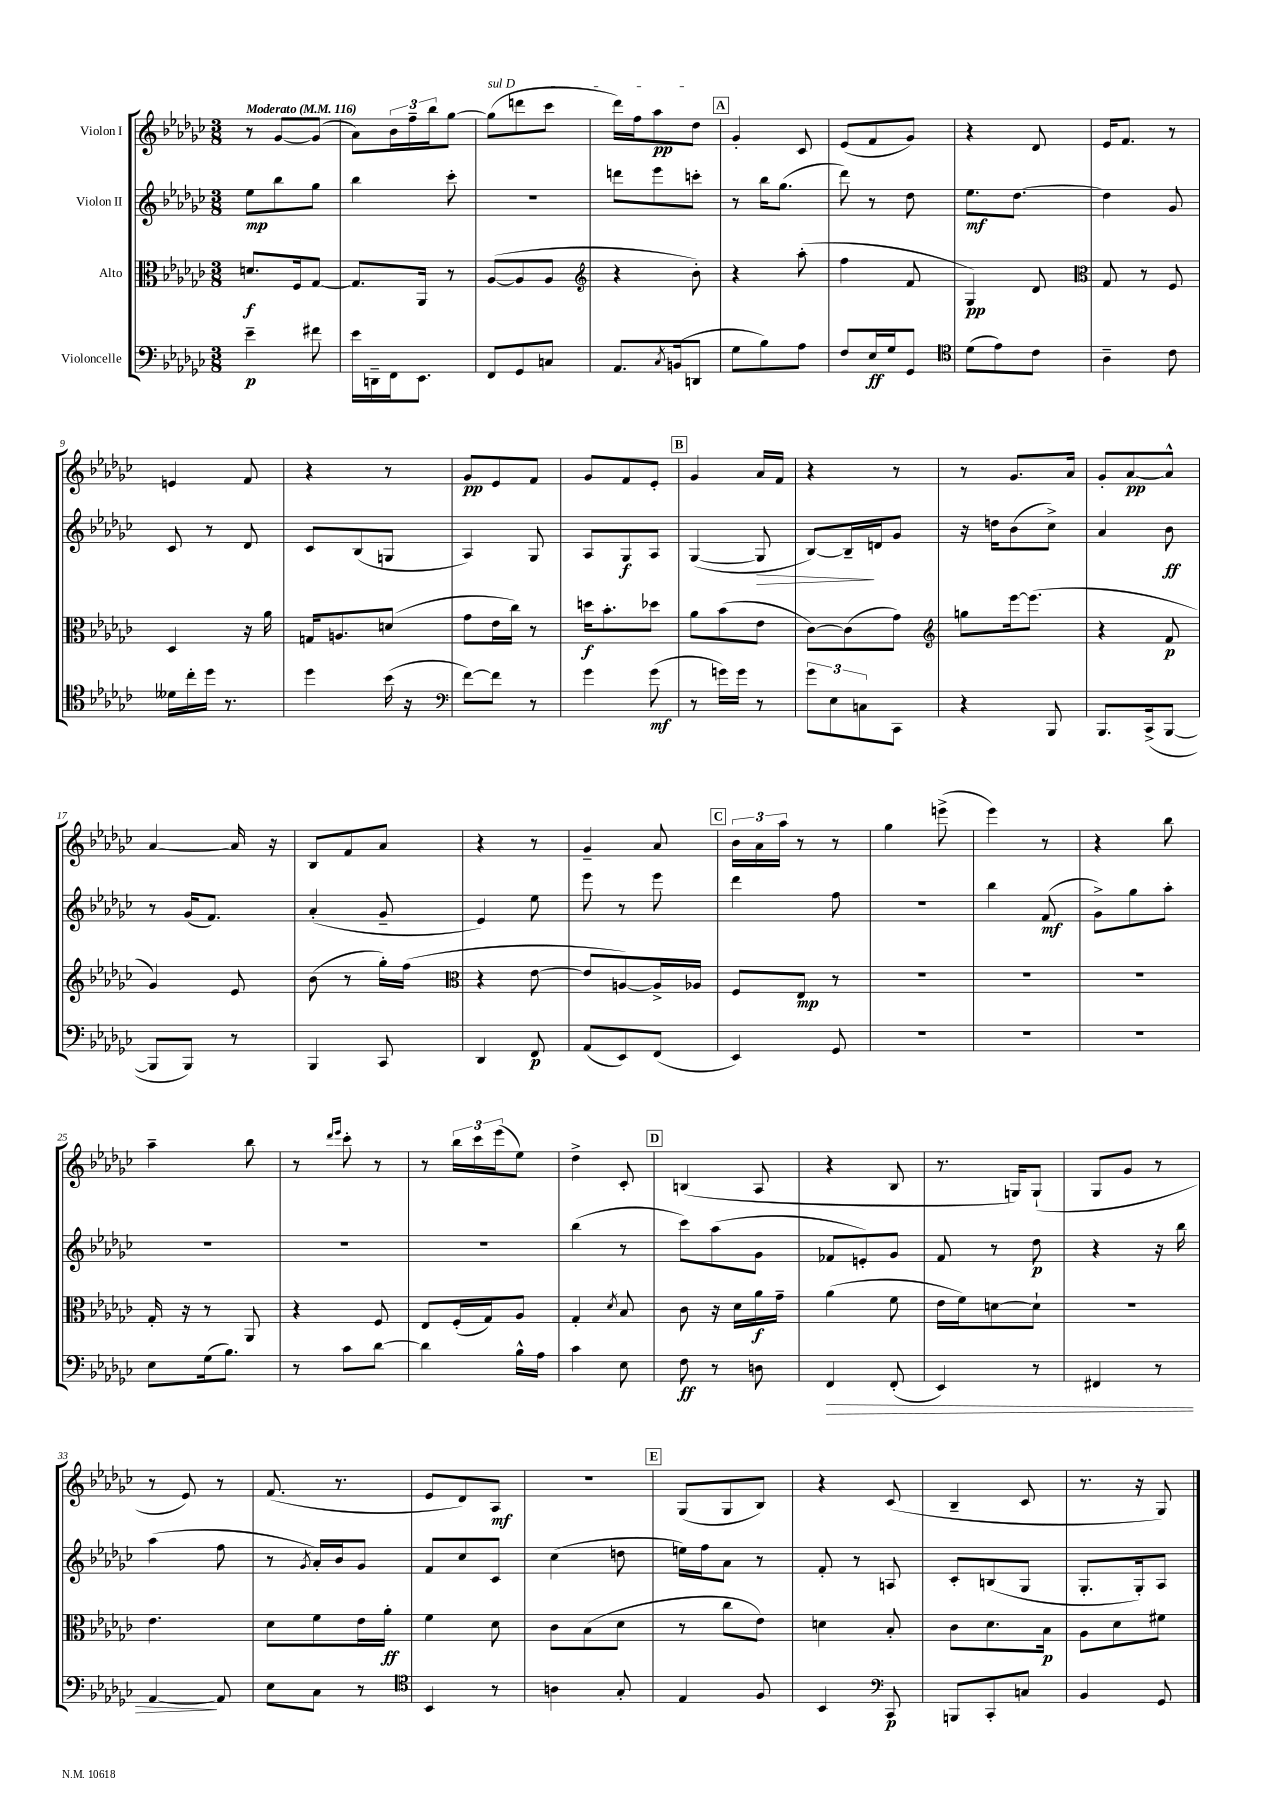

**kern	**kern	**kern	**kern
*staff4	*staff3	*staff2	*staff1
*clefF4	*clefC3	*clefG2	*clefG2
*k[b-e-a-d-g-c-]	*k[b-e-a-d-g-c-]	*k[b-e-a-d-g-c-]	*k[b-e-a-d-g-c-]
*M3/8	*M3/8	*M3/8	*M3/8
*MM116	*MM116	*MM116	*MM116
4e-~	8.d	8ee-	8r
.	.	8bb-	[8g-
.	16F	.	.
8f#	[8G-	8gg-	(8g-]
=	=	=	=
16e-	8.G-]	4bb-	8a-)
16DD~	.	.	.
16FF	.	.	24b-
.	.	.	24ff~
8.EE-	16AA-	.	.
.	.	.	24bb-
.	8r	8ccc-'	[8gg-
=	=	=	=
8FF	([8A-	4.r	(8gg-]
8GG-	8A-]	.	8ddd
8C	8A-	.	8ccc-
=	=	=	=
*	*clefG2	*	*
8.AA-	4r	8ddd	16ddd-)
.	.	.	16ff
.	.	8eee-	8aa-
8qC-	.	.	.
(16BB	.	.	.
8DD	8b-')	8ccc'	8dd-
=	=	=	=
8G-	4r	8r	4g-'
8B-)	.	16bb-	.
.	.	(8.gg-	.
8A-	(8aa-'	.	8c-
=	=	=	=
8F	4ff	8ddd-)	(8e-
16E-	.	8r	8f
16G-	.	.	.
8GG-	8f	8dd-	8g-)
=	=	=	=
*clefC4	*	*	*
(8d-	4G-)	8.ee-	4r
8e-)	.	.	.
.	.	[8.dd-	.
8c-	8d-	.	8d-
=	=	=	=
*	*clefC3	*	*
4A-~	8G-	4dd-]	16e-
.	.	.	8.f
.	8r	.	.
8c-	8F	8g-	8r
=	=	=	=
16d--	4D-	8c-	4e
16cc-'	.	.	.
16dd-	.	8r	.
8.r	.	.	.
.	16r	8d-	8f
.	16a-	.	.
=	=	=	=
4dd-	16G	8c-	4r
.	8.A	.	.
.	.	(8B-	.
(16b-	(8d	8G	8r
16r	.	.	.
=	=	=	=
*clefF4	*	*	*
[8f)	8g-	4A-)	8g-
8f]	16e-	.	8e-
.	16cc-)	.	.
8r	8r	8G-	8f
=	=	=	=
4g-	16dd	8A-	8g-
.	8.b-'	.	.
.	.	8G-	8f
(8g-	8dd-	8A-	8e-'
=	=	=	=
8r	8a-	([4G-	4g-
16g)	(8b-	.	.
16g	.	.	.
8r	8e-	8G-]	16a-
.	.	.	16f
=	=	=	=
12g-	[8c-)	[8B-)	4r
12E-	.	.	.
.	(8c-]	16B-~]	.
12C	.	.	.
.	.	16d	.
8CC-	8g-)	8g-	8r
=	=	=	=
*	*clefG2	*	*
4r	8gg	16r	8r
.	.	16dd	.
.	[16eee-	(8b-	8.g-
.	(8.eee-]	.	.
8BBB-	.	8cc-^)	.
.	.	.	16a-
=	=	=	=
8.BBB-	4r	4a-	8g-'
.	.	.	[8a-
(16CC-^	.	.	.
[8BBB-	8f	8b-	8a-^^]
=	=	=	=
8BBB-]	4g-)	8r	[4a-
8BBB-)	.	(16g-	.
.	.	8.f)	.
8r	8e-	.	16a-]
.	.	.	16r
=	=	=	=
4BBB-	(8b-	(4a-'	8B-
.	8r	.	8f
8CC-	16gg-')	8g-~	8a-
.	(16ff	.	.
=	=	=	=
*	*clefC3	*	*
4DD-	4r	4e-)	4r
8FF	[8e-	8ee-	8r
=	=	=	=
(8AA-	8e-]	8eee-	4g-~
8EE-)	[8A)	8r	.
(8FF	16A^]	8eee-	8a-
.	16A-	.	.
=	=	=	=
4EE-)	8F	4ddd-	24b-
.	.	.	24a-
.	.	.	24aa-
.	8E-	.	8r
8GG-	8r	8ff	8r
=	=	=	=
4.r	4.r	4.r	4gg-
.	.	.	(8eee^
=	=	=	=
4.r	4.r	4bb-	4eee-)
.	.	(8f	8r
=	=	=	=
4.r	4.r	8g-^)	4r
.	.	8gg-	.
.	.	8aa-'	8bb-
=	=	=	=
8E-	16G-'	4.r	4aa-~
.	16r	.	.
(16G-	8r	.	.
8.B-)	.	.	.
.	8AA-	.	8bb-
=	=	=	=
8r	4r	4.r	8r
.	.	.	16qqddd-
.	.	.	16qqeee-
8c-	.	.	8ccc-'
[8d-	8F	.	8r
=	=	=	=
4d-]	8E-	4.r	8r
.	(16F'	.	24bb-
.	.	.	24ccc-
.	16G-)	.	.
.	.	.	(24eee-
16B-^^	8A-	.	8ee-)
16A-	.	.	.
=	=	=	=
4c-	4G-'	(4bb-	4dd-^
.	8qd-	.	.
8E-	8B-	8r	8c-'
=	=	=	=
8F	8c-	8ccc-)	(4B
8r	16r	(8aa-	.
.	16d-	.	.
8D	16a-	8g-	8A-
.	16g-~	.	.
=	=	=	=
4FF	(4a-	8f-	4r
.	.	8e')	.
(8FF'	8f	8g-	8B-
=	=	=	=
4EE-)	16e-	8f	8.r
.	16f)	.	.
.	[8d	8r	.
.	.	.	16G)
8r	8d`]	8dd-	(8G`
=	=	=	=
4FF#	4.r	4r	8G-
.	.	.	8g-
8r	.	16r	8r
.	.	16bb-	.
=	=	=	=
[4AA-	4.e-	(4aa-	8r
.	.	.	8e-)
8AA-]	.	8ff	8r
=	=	=	=
8E-	8d-	8r	(8.f
.	.	8qg-	.
8C-	8f	16a-')	.
.	.	16b-	8.r
8r	16e-	8g-	.
.	16a-'	.	.
=	=	=	=
*clefC4	*	*	*
4BB-	4f	8f	8e-
.	.	8cc-	8d-)
8r	8d-	8c-	8A-
=	=	=	=
4A	8c-	(4cc-	4.r
.	(8B-	.	.
8G-'	8d-	8dd	.
=	=	=	=
4E-	8r	16ee)	(8G-
.	.	16ff	.
.	8cc-	8a-	8G-
8F	8e-)	8r	8B-)
=	=	=	=
4BB-	4d	8f'	4r
.	.	8r	.
*clefF4	*	*	*
8CC-	8B-'	8A	(8c-
=	=	=	=
8BBB	8c-	8c-'	4B-~
8CC-'	8.d-	(8B	.
8C	.	8G-	8c-
.	16B-	.	.
=	=	=	=
4BB-	8A-	8.G-'	8.r
.	8d-	.	.
.	.	16G-')	16r
8GG-	8f#	8A-	8G-)
==	==	==	==
*-	*-	*-	*-
